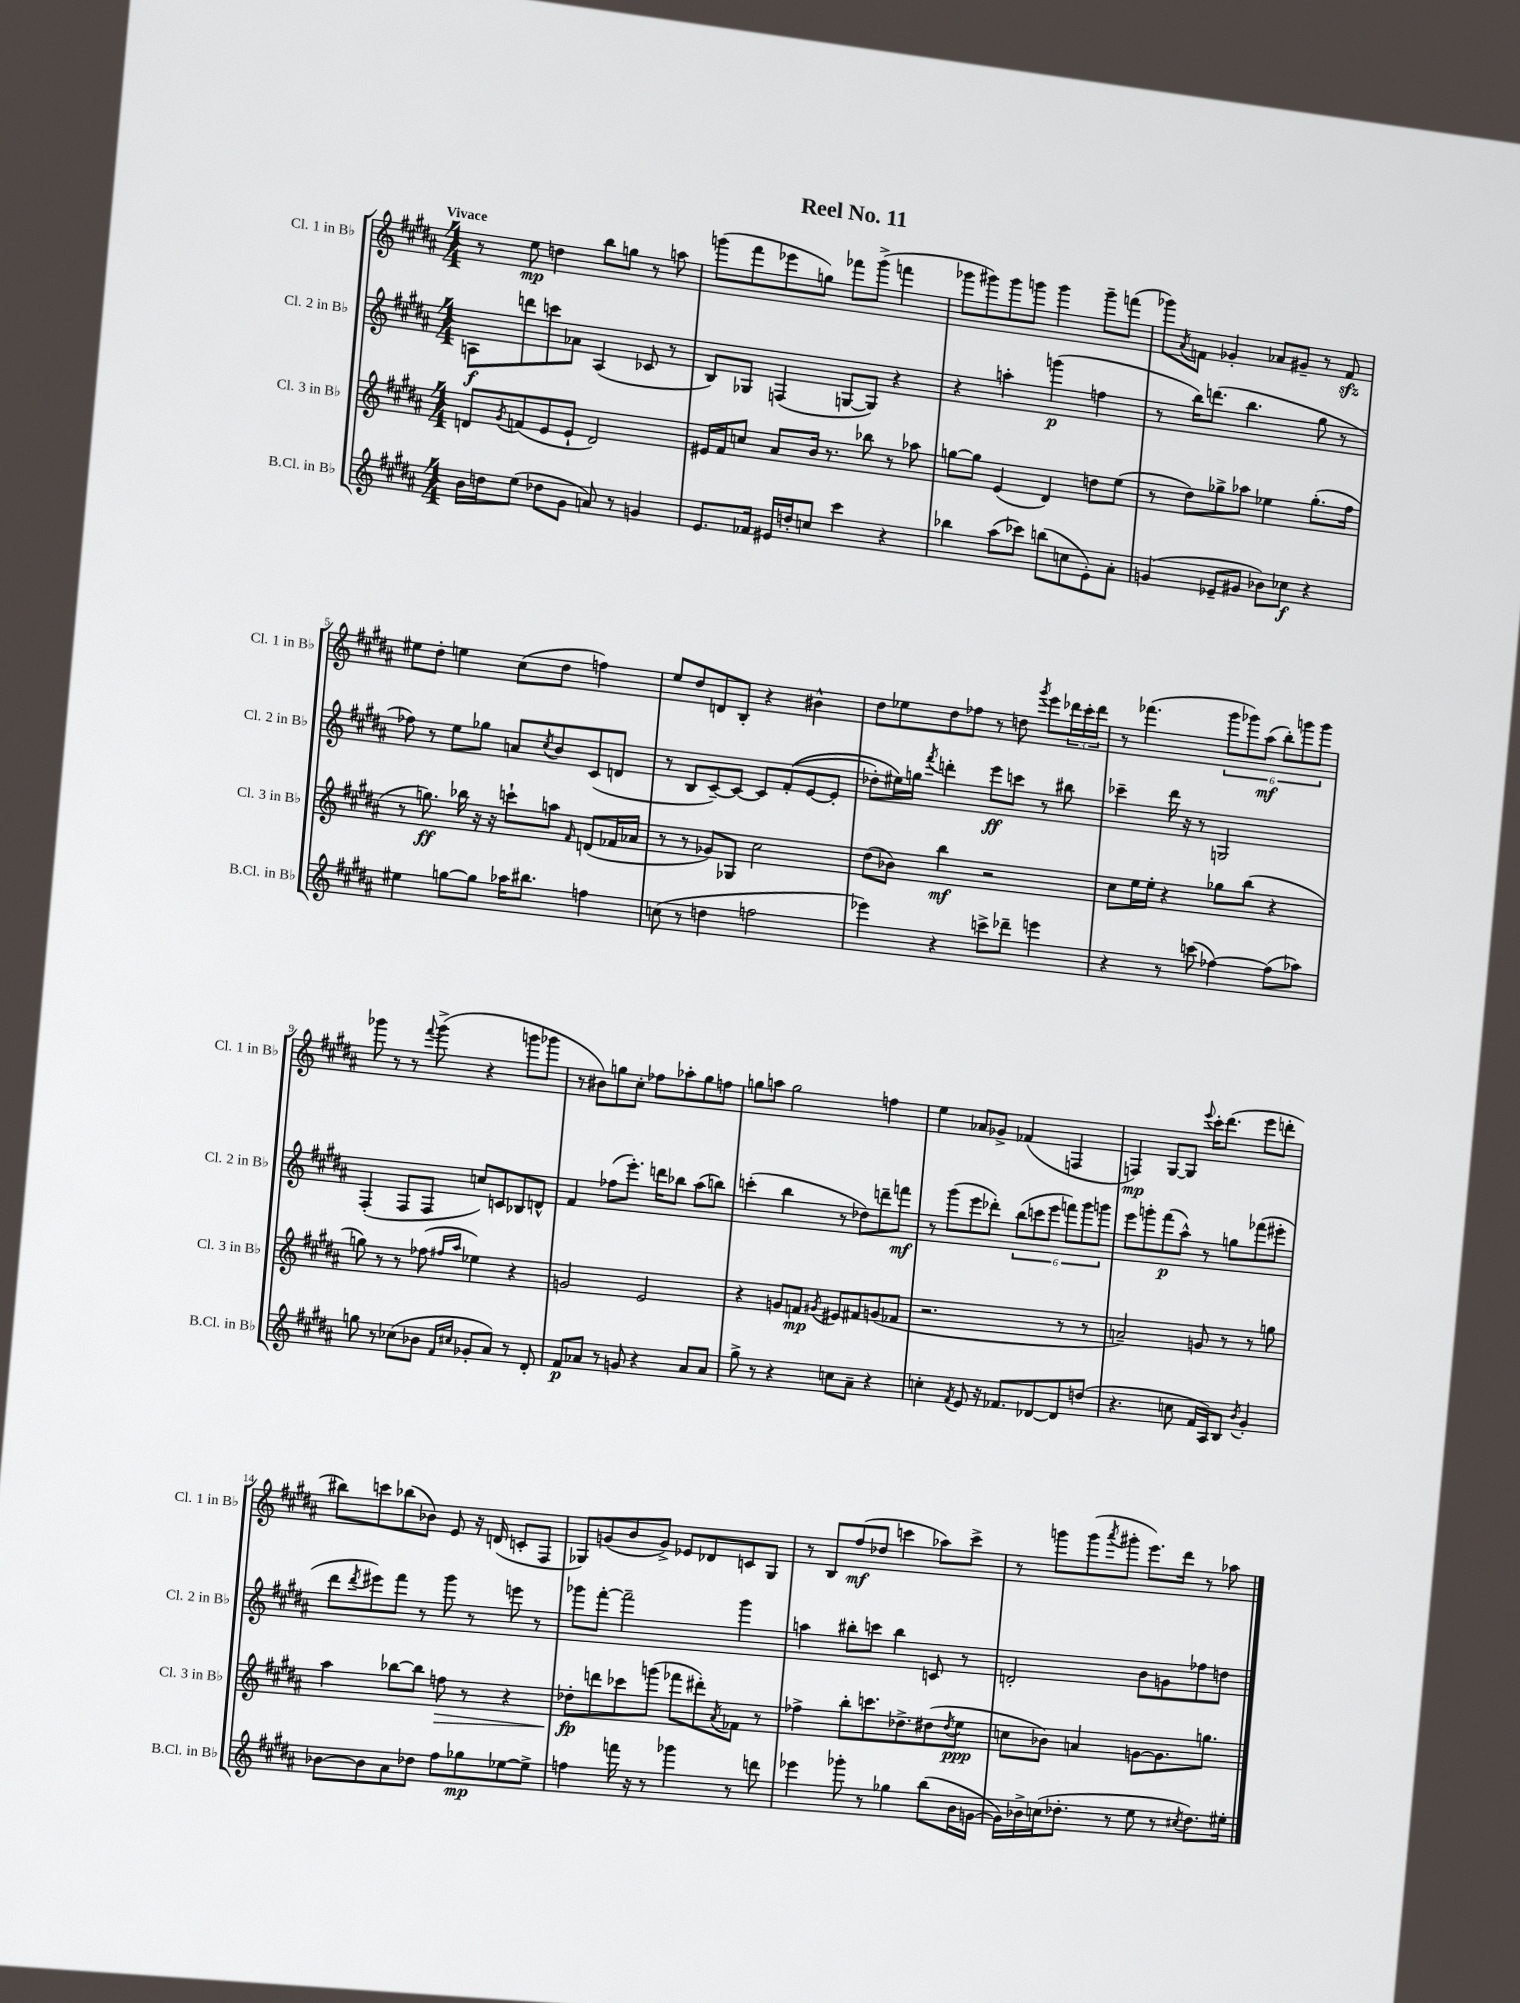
\header { title = "Reel No. 11" }
<<
\new StaffGroup <<
\new Staff = "s0" \with { instrumentName = "Cl. 1 in Bb" shortInstrumentName = "Cl. 1 in Bb" } {
    \clef treble \key b \major \numericTimeSignature \time 4/4 \tempo "Vivace"
    r8 e''8\mp d''4 b''8 g''8 r8 a''8 |
    g'''8( fis'''8 ees'''8 g''8) fes'''8 g'''8->( f'''4 |
    ges'''8 gis'''8) gis'''8 g'''8 g'''4 g'''8-- f'''8( |
    ges'''8) \acciaccatura { ais'8 } f'8 ges'4-. aes'8 gis'8-- r8 f'8\sfz |
    eis''8 dis''8-. e''4 cis''8( dis''8 f''4) |
    e''8 dis''8 d'8 b8-. r4 bis'4-^ |
    dis''8 ees''8 dis''8 fes''8 r8 d''8 \acciaccatura { gis'''8 } e'''8 \tuplet 3/2 { des'''16 cis'''16-. des'''16 } |
    r8 fes'''4.( \tuplet 6/4 { gis'''8 ges'''8) ais''8\mf( b''8-.) g'''8 g'''8 } |
    ges'''8 r8 r8 \appoggiatura { fis'''8 } ges'''8->( r4 g'''8 ges'''8 |
    r8 bis'8) g''8 cis''8-. fes''8 aes''8-. g''8 f''8 |
    g''8 a''8 g''2 f''4 |
    e''4 aes'8 ges'8-> fes'4( f4 |
    f4\mp) gis8~ gis8 \appoggiatura { e'''8 } cis'''16-. dis'''8.( e'''8 d'''8-. |
    bis''8) c'''8 bes''8( bes'8) e'8 r16 d'16( c'8-. fis8 |
    ges8) g'8( b'8 g'8->) ees'8 des'8 c'8 ges8 |
    r8 b8 fis''8\mf( des''8 c'''4 aes''8) c'''8-> |
    r8 g'''8 g'''8( \acciaccatura { ais'''8 } gis'''8-. e'''8.) dis'''16 r8 aes''8 \bar "|." |
}
\new Staff = "s1" \with { instrumentName = "Cl. 2 in Bb" shortInstrumentName = "Cl. 2 in Bb" } {
    \clef treble \key b \major \numericTimeSignature \time 4/4
    a8\f d'''8 c'''8 aes'8 a4( ces'8 r8 |
    b8) ges8 f4( g8~ g8) r4 |
    r4 a''4-. g'''4\p( f''4 |
    r8 b''16) d'''8.( b''4. gis''8 r8 |
    fes''8) r8 e''8 ges''8 a'8 \acciaccatura { cis''8 } b'8 cis'8( d'8 |
    r8 b8 cis'8~--) cis'8~ cis'8 fis'8-.(\( e'8~ e'8-. |
    des''8-.) eis''16\) g''16 \acciaccatura { fis'''8 } d'''4-. e'''8\ff c'''8 r8 bis''8 |
    ces'''4-- dis'''16 r16 r8 g2 |
    fis4-.( fis8 fis8 c''8) c'8 bes8 d'8-^ |
    fis'4 fes''8( e'''8.-.) d'''16 bes''8 ais''8( b''8) |
    c'''4-.( b''4 r8 des''8) d'''8-- f'''8\mf |
    r8 gis'''8( e'''8 des'''8-.) \tuplet 6/4 { b''8( c'''8 e'''8 f'''8) gis'''8 g'''8 } |
    e'''8 g'''8-. fis'''8\p( ais''8-^) r8 g''8 fes'''8( eis'''8-. |
    dis'''8 \acciaccatura { dis'''8 } eis'''8) fis'''8 r8 gis'''8 r8 e'''8 r8 |
    ges'''8 fis'''8~-. fis'''2-- ges'''4 |
    a''4 bis''8-. c'''8 bis''4 c'8 r8 |
    d'2-. b'8 g'8 fes''8 d''8 \bar "|." |
}
\new Staff = "s2" \with { instrumentName = "Cl. 3 in Bb" shortInstrumentName = "Cl. 3 in Bb" } {
    \clef treble \key b \major \numericTimeSignature \time 4/4
    d'8 \acciaccatura { gis'8 } f'8( e'8 e'8-! d'2) |
    eis'16 fis'16 c''8 ais'8 b'16 r8. bes''8 r8 aes''8 |
    g''8~ g''8 e'4( dis'4) d''8 e''8( |
    r8 dis''8) ges''8-> aes''8 ees''4 ges''8.-.( fis''16 |
    r8 g''8.\ff) bes''16 r16 r16 c'''8-! a''8 \grace { fis'16 } d'8( fes'16 aes'16 |
    r8 r8 ges'8) ges8 cis''2 |
    dis''8( bes'8) b''4\mf r2 |
    cis''8 e''16 e''16-. r4 ges''8 b''8( r4 |
    g''8) r8 r8 fes''8( \grace { fis''16 ais''16 } ees''4) r4 |
    g'2 e'2 |
    r4 g'8 f'8\mp \acciaccatura { gis'8 } eis'8 fis'8 g'8( fes'8 |
    r2. r8 r8 |
    a'2--) g'8 r8 r8 g''8 |
    ais''4 bes''8~ bes''8 f''8\> r8 r4 |
    des''8-.\fp\! d'''8 ces'''8 g'''8( fes'''8 dis'''8-.) \acciaccatura { ais'8 } fes'8 r8 |
    fes''4-> b''8-. c'''8. des''8.-> dis''8( \acciaccatura { dis''8 } e''8\ppp |
    c''8 bes'8) a'4 g'8~ g'8. g''8. \bar "|." |
}
\new Staff = "s3" \with { instrumentName = "B.Cl. in Bb" shortInstrumentName = "B.Cl. in Bb" } {
    \clef treble \key b \major \numericTimeSignature \time 4/4
    b'16 d''16 e''8( des''8 gis'8 a'8) r8 g'4 |
    e'8. fes'16 eis'16 d''16-. c''8 cis'''4 r4 |
    bes''4 ais''8( ces'''8) b''8( c''8 e'8-.) ais'8-. |
    g'4( ees'8-- gis'8 bes'8) ces''8\f r4 |
    eis''4 g''8~ g''8 aes''16 bis''8. f''4 |
    c''8( r8 d''4 f''2 |
    ees'''4) r4 c'''8-> des'''8-- e'''4 |
    r4 r8 c'''8( fes''4~) fes''8( aes''8) |
    g''8 r8 ces''8( bes'8 \grace { fis'16 cis''16 } ges'8-. ais'8) r8 dis'8-. |
    fis'8\p aes'8 r8 g'8 r4 aes'8 aes'8 |
    gis''8-> r8 r4 c''8 ais'8-- r4 |
    c''4-. \acciaccatura { fis'8 } e'8 r16 fes'8. des'8~ des'8 d''8( |
    r4. c''8 fis'16 ais16) b8 \acciaccatura { b'8 } gis'4-. |
    bes'8~ bes'8 ais'8 des''8 fis''8 ges''8\mp ees''8~ ees''8-> |
    f''4 f'''16 r16 r8 ges'''4 r8 d'''8 |
    ees'''4 ges'''8-. r8 ges''4 b''8( b'16 g'16~ |
    g'16) bes'16-> c''16( des''8.-. r8 e''8 r8 \acciaccatura { cis''8 } des''8.) eis''16-. \bar "|." |
}
>>
>>
